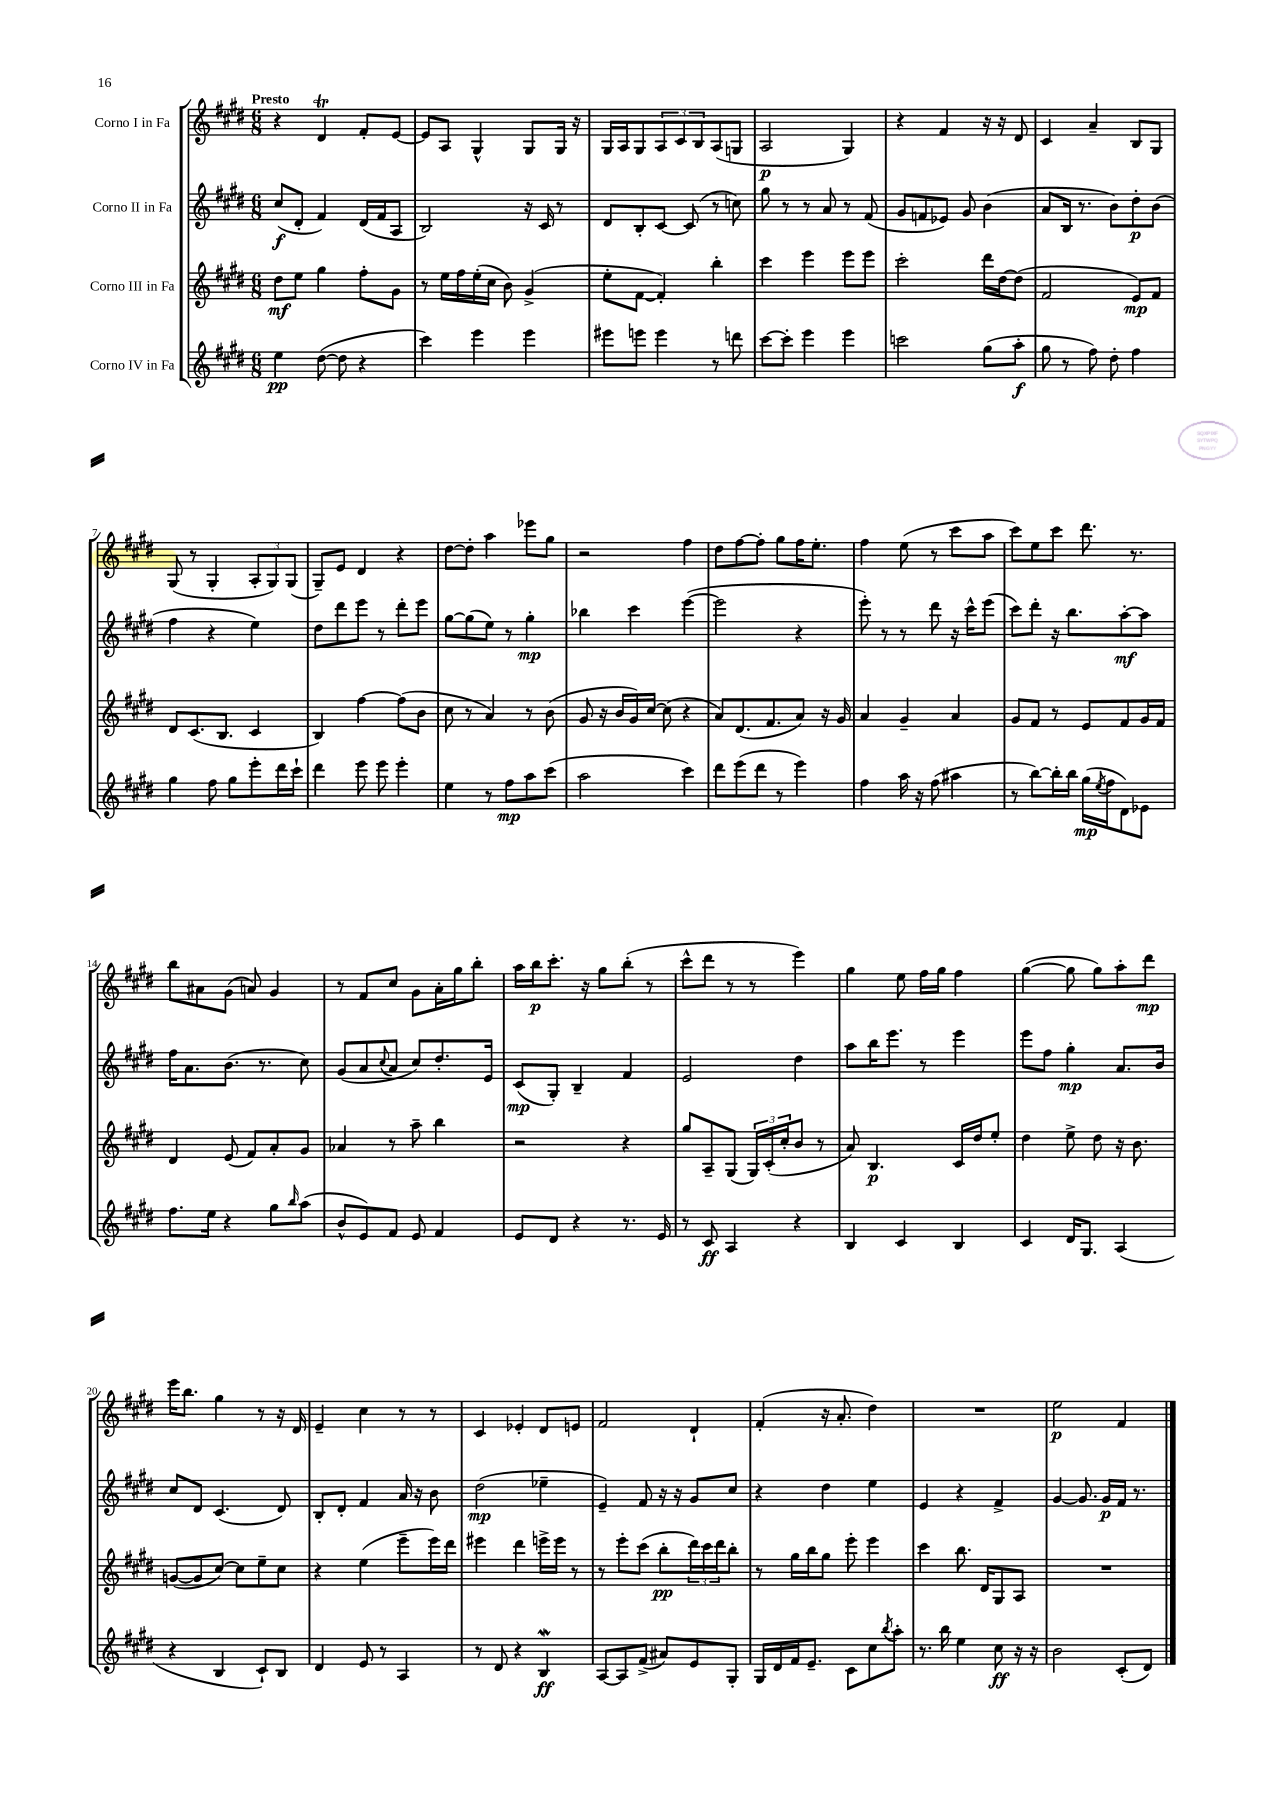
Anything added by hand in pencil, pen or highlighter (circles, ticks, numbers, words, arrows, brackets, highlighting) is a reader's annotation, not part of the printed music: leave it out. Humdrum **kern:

**kern	**dynam	**kern	**dynam	**kern	**dynam	**kern	**dynam
*part4	*part4	*part3	*part3	*part2	*part2	*part1	*part1
*staff4	*staff4	*staff3	*staff3	*staff2	*staff2	*staff1	*staff1
*I"Corno IV in Fa	*	*I"Corno III in Fa	*	*I"Corno II in Fa	*	*I"Corno I in Fa	*
*clefG2	*	*clefG2	*	*clefG2	*	*clefG2	*
*k[f#c#g#d#]	*	*k[f#c#g#d#]	*	*k[f#c#g#d#]	*	*k[f#c#g#d#]	*
*M6/8	*	*M6/8	*	*M6/8	*	*M6/8	*
=1	=1	=1	=1	=1	=1	=1	=1
!	!	!	!	!	!	!LO:TX:a:B:t=Presto	!
4ee\	pp	8dd#\L	mf	(8cc#/L	f	4r	.
.	.	8ee\J	.	8d#'/J	.	.	.
([8dd#\	.	4gg#\	.	4f#/)	.	4d#t/	.
8dd#\]	.	.	.	.	.	.	.
4r	.	8ff#'\L	.	(16d#/LL	.	8f#'/L	.
.	.	.	.	16f#/J	.	.	.
.	.	8g#\J	.	8A/J	.	[8e/J	.
=2	=2	=2	=2	=2	=2	=2	=2
4ccc#\)	.	8r	.	2B/)	.	8e/L]	.
.	.	16ee\LL	.	.	.	8A/J	.
.	.	16ff#\	.	.	.	.	.
4eee\	.	(16ee'\	.	.	.	4G#^^/	.
.	.	16cc#\JJ	.	.	.	.	.
.	.	8b\)	.	.	.	.	.
4eee\	.	(4g#^/	.	16r	.	8G#/L	.
.	.	.	.	16c#/	.	.	.
.	.	.	.	8r	.	16G#/Jk	.
.	.	.	.	.	.	16r	.
=3	=3	=3	=3	=3	=3	=3	=3
8eee#X\L	.	8ee'\L	.	8d#/L	.	16G#/LL	.
.	.	.	.	.	.	16A/J	.
8eeen\J	.	[8f#\J	.	8B'/	.	8G#/	.
4eee\	.	4f#'/])	.	[8c#/J	.	12A/	.
.	.	.	.	.	.	12c#/	.
.	.	.	.	(8c#/]	.	.	.
.	.	.	.	.	.	12B/	.
8r	.	4bb'\	.	8r	.	(8A/	.
8dddn\	.	.	.	8ccn\)	.	8Gn/J	.
=4	=4	=4	=4	=4	=4	=4	=4
[8ccc#\L	.	4ccc#\	.	8gg#\	.	2A/	p
8ccc#'\J]	.	.	.	8r	.	.	.
4eee\	.	4eee\	.	8r	.	.	.
.	.	.	.	8a/	.	.	.
4eee\	.	8eee\L	.	8r	.	4G#/)	.
.	.	8eee\J	.	(8f#/	.	.	.
=5	=5	=5	=5	=5	=5	=5	=5
2cccn\	.	2ccc#'\	.	8g#/L	.	4r	.
.	.	.	.	8fn/	.	.	.
.	.	.	.	8e-X/J)	.	4f#/	.
.	.	.	.	8g#/	.	.	.
(8gg#\L	.	16ddd#\LL	.	(4b\	.	16r	.
.	.	[16dd#\J	.	.	.	16r	.
8aa'\J	f	(8dd#\J]	.	.	.	8d#/	.
=6	=6	=6	=6	=6	=6	=6	=6
8gg#\	.	2f#/	.	8a/L	.	4c#/	.
8r	.	.	.	16B/Jk	.	.	.
.	.	.	.	8.r	.	.	.
8ff#\)	.	.	.	.	.	4a~/	.
8dd#'\	.	.	.	8b\L)	.	.	.
4ff#\	.	8e/L)	mp	8dd#'\	p	8B/L	.
.	.	8f#/J	.	(8b\J	.	8G#/J	.
!!LO:LB:g=z
=7	=7	=7	=7	=7	=7	=7	=7
4gg#\	.	8d#/L	.	4ff#\	.	(8G#/	.
.	.	(8.c#/	.	.	.	8r	.
8ff#\	.	.	.	4r	.	4G#'/	.
.	.	8.B/J	.	.	.	.	.
8gg#\L	.	.	.	.	.	.	.
8eee'\	.	4c#/	.	4ee\)	.	12A'/L	.
.	.	.	.	.	.	12G#/)	.
16ddd#\L	.	.	.	.	.	.	.
.	.	.	.	.	.	(12G#/J	.
16ccc#`\JJ	.	.	.	.	.	.	.
=8	=8	=8	=8	=8	=8	=8	=8
4ddd#\	.	4B/)	.	8dd#\L	.	8G#~/L)	.
.	.	.	.	8ddd#\	.	8e/J	.
8eee\	.	[4ff#\	.	8eee\J	.	4d#/	.
8eee\	.	.	.	8r	.	.	.
4eee'\	.	(8ff#\L]	.	8ddd#'\L	.	4r	.
.	.	8b\J	.	8eee\J	.	.	.
=9	=9	=9	=9	=9	=9	=9	=9
4ee\	.	8cc#\	.	[8gg#\L	.	[8dd#\L	.
.	.	8r	.	(8gg#\]	.	8dd#'\J]	.
8r	.	4a/)	.	8ee\J)	.	4aa\	.
8ff#\L	mp	.	.	8r	.	.	.
8aa\	.	8r	.	4gg#'\	mp	8eee-X\L	.
(8ccc#\J	.	(8b\	.	.	.	8gg#\J	.
=10	=10	=10	=10	=10	=10	=10	=10
2aa\	.	8g#/	.	4bb-X\	.	2r	.
.	.	16r	.	.	.	.	.
.	.	16b/LL	.	.	.	.	.
.	.	16g#/)	.	4ccc#\	.	.	.
.	.	[16cc#/JJ	.	.	.	.	.
.	.	(8cc#\]	.	.	.	.	.
4ccc#\)	.	4r	.	([4eee\	.	4ff#\	.
=11	=11	=11	=11	=11	=11	=11	=11
8ddd#\L	.	8a/L)	.	2eee\]	.	8dd#\L	.
(8eee\	.	(8.d#/	.	.	.	[8ff#\	.
8ddd#\J	.	.	.	.	.	8ff#'\J]	.
.	.	8.f#/	.	.	.	.	.
8r	.	.	.	.	.	8gg#\L	.
4eee\)	.	8a/J)	.	4r	.	16ff#\K	.
.	.	.	.	.	.	8.ee'\J	.
.	.	16r	.	.	.	.	.
.	.	16g#/	.	.	.	.	.
=12	=12	=12	=12	=12	=12	=12	=12
4ff#\	.	4a/	.	8eee'\)	.	4ff#\	.
.	.	.	.	8r	.	.	.
16aa\	.	4g#~/	.	8r	.	(8ee\	.
16r	.	.	.	.	.	.	.
(8ff#\	.	.	.	8ddd#\	.	8r	.
4aa#X\	.	4a/	.	16r	.	8ccc#\L	.
.	.	.	.	16ccc#^^\KL	.	.	.
.	.	.	.	(8eee\J	.	8aa\J	.
=13	=13	=13	=13	=13	=13	=13	=13
8r	.	8g#/L	.	8ccc#\L)	.	8ccc#\L)	.
[8bb\L)	.	8f#/J	.	8ddd#'\J	.	8ee\	.
16bb'\L]	.	8r	.	16r	.	8ccc#\J	.
16bb\JJ	.	.	.	8.bb\L	.	.	.
(16gg#\LL	mp	8e/L	.	.	.	8.ddd#\	.
8qee/	.	.	.	.	.	.	.
16ff#\J	.	.	.	.	.	.	.
8d#\)	.	8f#/	.	[8aa'\	mf	.	.
.	.	.	.	.	.	8.r	.
8e-X\J	.	16g#/L	.	8aa\J]	.	.	.
.	.	16f#/JJ	.	.	.	.	.
!!LO:LB:g=z
=14	=14	=14	=14	=14	=14	=14	=14
8.ff#\L	.	4d#/	.	16ff#\KL	.	8bb\L	.
.	.	.	.	8.a\	.	.	.
.	.	.	.	.	.	8a#X\	.
16ee\Jk	.	.	.	.	.	.	.
4r	.	(8e/	.	(8.b\J	.	(8g#\J	.
.	.	8f#/L)	.	.	.	8an/)	.
.	.	.	.	8.r	.	.	.
8gg#\L	.	8a'/	.	.	.	4g#/	.
16qqbb/	.	.	.	.	.	.	.
(8aa\J	.	8g#/J	.	8cc#\)	.	.	.
=15	=15	=15	=15	=15	=15	=15	=15
8b^^/L	.	4a-X/	.	(8g#/L	.	8r	.
8e/)	.	.	.	8a/	.	8f#/L	.
.	.	.	.	8qqcc#/	.	.	.
8f#/J	.	8r	.	8a/J	.	8cc#/J	.
8e/	.	8aa~\	.	8cc#/L)	.	8g#\L	.
4f#/	.	4bb\	.	8.dd#'/	.	16a'\L	.
.	.	.	.	.	.	16gg#\J	.
.	.	.	.	.	.	8bb'\J	.
.	.	.	.	16e/Jk	.	.	.
=16	=16	=16	=16	=16	=16	=16	=16
8e/L	.	2r	.	(8c#/L	mp	16aa\LL	.
.	.	.	.	.	.	16bb\J	p
8d#/J	.	.	.	8G#'/J)	.	8.ccc#'\J	.
4r	.	.	.	4B~/	.	.	.
.	.	.	.	.	.	16r	.
.	.	.	.	.	.	8gg#\L	.
8.r	.	4r	.	4f#/	.	(8bb'\J	.
.	.	.	.	.	.	8r	.
16e/	.	.	.	.	.	.	.
=17	=17	=17	=17	=17	=17	=17	=17
8r	.	8gg#/L	.	2e/	.	8ccc#^^\L	.
8c#/	ff	8A~/	.	.	.	8ddd#\J	.
4A/	.	(8G#/J	.	.	.	8r	.
.	.	24G#/LL)	.	.	.	8r	.
.	.	(24c#'/	.	.	.	.	.
.	.	24cc#'/J	.	.	.	.	.
4r	.	8b/J	.	4dd#\	.	4eee\)	.
.	.	8r	.	.	.	.	.
=18	=18	=18	=18	=18	=18	=18	=18
4B/	.	8a/)	.	8aa\L	.	4gg#\	.
.	.	4.B/	p	16bb\K	.	.	.
.	.	.	.	8.eee\J	.	.	.
4c#/	.	.	.	.	.	8ee\	.
.	.	.	.	8r	.	16ff#\LL	.
.	.	.	.	.	.	16gg#\JJ	.
4B/	.	16c#/LL	.	4eee\	.	4ff#\	.
.	.	16dd#/J	.	.	.	.	.
.	.	8ee'/J	.	.	.	.	.
=19	=19	=19	=19	=19	=19	=19	=19
4c#/	.	4dd#\	.	8eee\L	.	([4gg#\	.
.	.	.	.	8ff#\J	.	.	.
16d#/KL	.	8ee^\	.	4gg#'\	mp	8gg#\]	.
8.G#/J	.	.	.	.	.	.	.
.	.	8dd#\	.	.	.	8gg#\L)	.
(4A/	.	16r	.	8.a/L	.	8aa'\	.
.	.	8.b\	.	.	.	.	.
.	.	.	.	.	.	8ddd#\J	mp
.	.	.	.	16b/Jk	.	.	.
!!LO:LB:g=z
=20	=20	=20	=20	=20	=20	=20	=20
4r	.	([8gn/L	.	8cc#/L	.	16eee\KL	.
.	.	.	.	.	.	8.bb\J	.
.	.	8g/]	.	8d#/J	.	.	.
4B/	.	[8cc#/J)	.	(4.c#/	.	4gg#\	.
.	.	8cc#\L]	.	.	.	.	.
8c#`/L)	.	8ee~\	.	.	.	8r	.
8B/J	.	8cc#\J	.	8d#/)	.	16r	.
.	.	.	.	.	.	16d#/	.
=21	=21	=21	=21	=21	=21	=21	=21
4d#/	.	4r	.	8B'/L	.	4e~/	.
.	.	.	.	8d#'/J	.	.	.
8e/	.	(4ee\	.	4f#/	.	4cc#\	.
8r	.	.	.	.	.	.	.
4A/	.	8eee~\L	.	16a/	.	8r	.
.	.	.	.	16r	.	.	.
.	.	16eee\L)	.	8b\	.	8r	.
.	.	16ddd#\JJ	.	.	.	.	.
=22	=22	=22	=22	=22	=22	=22	=22
8r	.	4eee#X\	.	(2dd#\	mp	4c#/	.
8d#/	.	.	.	.	.	.	.
4r	.	4ddd#\	.	.	.	4e-X'/	.
4BW/	ff	16eeen^\LL	.	4ee-X~\	.	8d#/L	.
.	.	16eee\JJ	.	.	.	.	.
.	.	8r	.	.	.	8en/J	.
=23	=23	=23	=23	=23	=23	=23	=23
[8A/L	.	8r	.	4e~/)	.	2f#/	.
8A/]	.	8eee'\L	.	.	.	.	.
(8f#^/J	.	(8ccc#\J	.	8f#/	.	.	.
8a#X/L)	.	8bb'\L	pp	16r	.	.	.
.	.	.	.	16r	.	.	.
8e/	.	24ddd#\L)	.	8g#/L	.	4d#`/	.
.	.	24ccc#\	.	.	.	.	.
.	.	24ddd#\J	.	.	.	.	.
8G#'/J	.	8bb'\J	.	8cc#/J	.	.	.
=24	=24	=24	=24	=24	=24	=24	=24
16G#/LL	.	8r	.	4r	.	(4f#'/	.
16d#/	.	.	.	.	.	.	.
16f#/J	.	16gg#\LL	.	.	.	.	.
8.e~/J	.	16bb\J	.	.	.	.	.
.	.	8gg#\J	.	4dd#\	.	16r	.
.	.	.	.	.	.	8.a'/	.
8c#\L	.	8eee'\	.	.	.	.	.
8cc#\	.	4eee\	.	4ee\	.	4dd#\)	.
8qbb/	.	.	.	.	.	.	.
8aa'\J	.	.	.	.	.	.	.
=25	=25	=25	=25	=25	=25	=25	=25
8.r	.	4ccc#\	.	4e/	.	2.r	.
16bb\	.	.	.	.	.	.	.
4ee\	.	8.bb\	.	4r	.	.	.
.	.	16d#/KL	.	.	.	.	.
8cc#\	ff	8G#/	.	4f#^/	.	.	.
16r	.	8A/J	.	.	.	.	.
16r	.	.	.	.	.	.	.
=26	=26	=26	=26	=26	=26	=26	=26
2b\	.	2.r	.	[4g#/	.	2ee\	p
.	.	.	.	8.g#/]	.	.	.
.	.	.	.	16g#/LL	p	.	.
(8c#'/L	.	.	.	16f#/JJ	.	4f#/	.
.	.	.	.	8.r	.	.	.
8d#/J)	.	.	.	.	.	.	.
==	==	==	==	==	==	==	==
*-	*-	*-	*-	*-	*-	*-	*-
